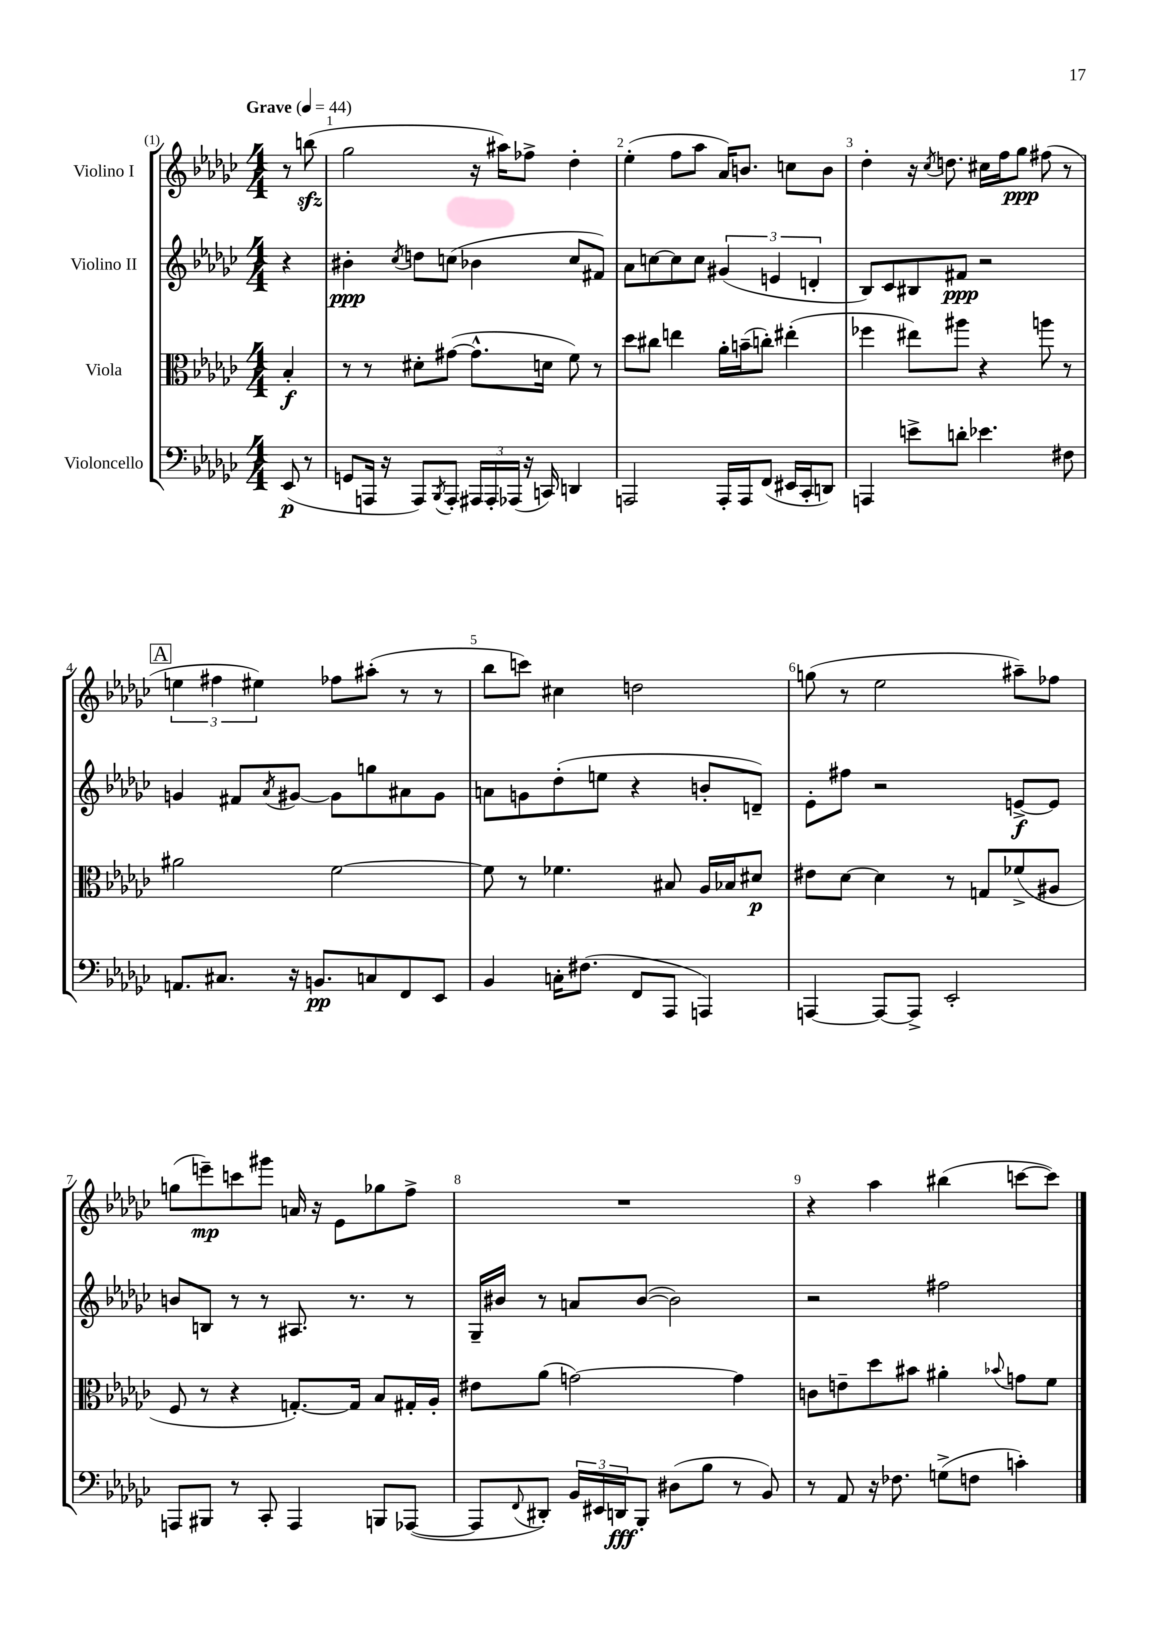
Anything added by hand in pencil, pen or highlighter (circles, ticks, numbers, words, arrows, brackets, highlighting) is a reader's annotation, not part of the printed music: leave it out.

**kern	**dynam	**kern	**dynam	**kern	**dynam	**kern	**dynam
*part4	*part4	*part3	*part3	*part2	*part2	*part1	*part1
*staff4	*staff4	*staff3	*staff3	*staff2	*staff2	*staff1	*staff1
*I"Violoncello	*	*I"Viola	*	*I"Violino II	*	*I"Violino I	*
*clefF4	*	*clefC3	*	*clefG2	*	*clefG2	*
*k[b-e-a-d-g-c-]	*	*k[b-e-a-d-g-c-]	*	*k[b-e-a-d-g-c-]	*	*k[b-e-a-d-g-c-]	*
*M4/4	*	*M4/4	*	*M4/4	*	*M4/4	*
*MM44	*	*MM44	*	*MM44	*	*MM44	*
=	=	=	=	=	=	=	=
!	!	!	!	!	!	!LO:TX:a:B:t=Grave	!
(8EE-/	p	4B-'/	f	4r	.	8r	.
8r	.	.	.	.	.	(8bbnzz\	.
=1	=1	=1	=1	=1	=1	=1	=1
8GGn/L	.	8r	.	4b#X'\	ppp	2gg-\	.
16AAAn/Jk	.	8r	.	.	.	.	.
16r	.	.	.	.	.	.	.
.	.	.	.	8qcc-/	.	.	.
8AAA/L)	.	8d#X'\L	.	8ddn\L	.	.	.
8qBBB-/	.	.	.	.	.	.	.
8AAA'/J	.	([8g#X\J	.	(8ccn\J	.	.	.
24AAA#X/LL	.	8.g#^^\L]	.	4b-X\	.	16r	.
24AAA#'/	.	.	.	.	.	.	.
.	.	.	.	.	.	16aa#X\KL)	.
(24AAA-X/JJ	.	.	.	.	.	.	.
16r	.	.	.	.	.	8ff-X^\J	.
16CCn/)	.	16dn\Jk	.	.	.	.	.
4DDn/	.	8f\)	.	8cc/L	.	4dd-'\	.
.	.	8r	.	8f#X/J)	.	.	.
=2	=2	=2	=2	=2	=2	=2	=2
2AAAn/	.	8dd-\L	.	8a-\L	.	(4ee-'\	.
.	.	8cc#X\J	.	[8ccn\	.	.	.
.	.	4een\	.	8cc\]	.	8ff\L	.
.	.	.	.	8cc\J	.	8aa-\J	.
16AAA'/LL	.	16a-'\LL	.	(6g#X/	.	16a-/KL)	.
16AAA/J	.	(16bn~\J	.	.	.	8.bn/J	.
(8FF/J	.	8ccn'\J)	.	.	.	.	.
.	.	.	.	6en/	.	.	.
16EE#X/LL	.	(4ee#X'\	.	.	.	8ccn\L	.
16CC-'/J	.	.	.	.	.	.	.
.	.	.	.	6dn'/	.	.	.
8DDn/J)	.	.	.	.	.	8b\J	.
=3	=3	=3	=3	=3	=3	=3	=3
4AAAn/	.	4ff-X\	.	8B-/L)	.	4dd-'\	.
.	.	.	.	8c-/	.	.	.
8en^\L	.	8ee#X\L)	.	8B#X/	.	16r	.
.	.	.	.	.	.	8qcc-/	.
.	.	.	.	.	.	8.ddn\	.
8dn'\J	.	8aa#X\J	.	8f#X/J	ppp	.	.
4.e-X\	.	4r	.	2r	.	16cc#X\LL	.
.	.	.	.	.	.	16ff\J	.
.	.	.	.	.	.	8gg-\J	ppp
.	.	8aan\	.	.	.	(8ff#X\	.
8F#X\	.	8r	.	.	.	8r	.
!!LO:LB:g=z
!!LO:REH:place=s1:t=A
=4	=4	=4	=4	=4	=4	=4	=4
8.AAn/L	.	2a#X\	.	4gn/	.	6een\	.
.	.	.	.	.	.	6ff#X\	.
8.C#X/J	.	.	.	.	.	.	.
.	.	.	.	8f#X/L	.	.	.
.	.	.	.	.	.	6ee#X\)	.
.	.	.	.	8qa-/	.	.	.
16r	.	.	.	[8g#X/J	.	.	.
8.BBn/L	pp	.	.	.	.	.	.
.	.	[2f\	.	8g#\L]	.	8ff-X\L	.
8Cn/	.	.	.	8ggn\	.	(8aa#X'\J	.
8FF/	.	.	.	8a#X\	.	8r	.
8EE-/J	.	.	.	8g#\J	.	8r	.
=5	=5	=5	=5	=5	=5	=5	=5
4BB-/	.	8f\]	.	8an\L	.	8bb-\L	.
.	.	8r	.	8gn\	.	8cccn\J)	.
16Cn'\KL	.	4.f-X\	.	(8dd-'\	.	4cc#X\	.
(8.F#X\J	.	.	.	.	.	.	.
.	.	.	.	8een\J	.	.	.
8FF/L	.	.	.	4r	.	2ddn\	.
8AAA-/J	.	8B#X/	.	.	.	.	.
4AAAn/)	.	16A-/LL	.	8bn'/L	.	.	.
.	.	16B-X/J	.	.	.	.	.
.	.	8d#X/J	p	8dn~/J)	.	.	.
=6	=6	=6	=6	=6	=6	=6	=6
[4AAAn/	.	8e#X\L	.	8e-'\L	.	(8ggn\	.
.	.	[8d-\J	.	8ff#X\J	.	8r	.
8AAA/L_	.	4d-\]	.	2r	.	2ee-\	.
8AAA^/J]	.	.	.	.	.	.	.
2EE-'/	.	8r	.	.	.	.	.
.	.	8Gn/L	.	.	.	.	.
.	.	(8f-X^/	.	[8en^/L	f	8aa#X~\L)	.
.	.	8A#X/J	.	8e/J]	.	8ff-X\J	.
!!LO:LB:g=z
=7	=7	=7	=7	=7	=7	=7	=7
8AAAn/L	.	8F/	.	8bn/L	.	(8ggn\L	.
8BBB#X/J	.	8r	.	8Bn/J	.	8eeen~\)	mp
8r	.	4r	.	8r	.	8cccn\	.
8CC-'/	.	.	.	8r	.	8ggg#X\J	.
4AAA/	.	[8.Gn'/L)	.	8.A#X/	.	16an/	.
.	.	.	.	.	.	16r	.
.	.	.	.	.	.	8e-\L	.
.	.	16G/Jk]	.	8.r	.	.	.
8BBBn/L	.	8B-/L	.	.	.	8gg-X\	.
([8AAA-X/J	.	16G#X'/L	.	8r	.	8ff^\J	.
.	.	16A-'/JJ	.	.	.	.	.
=8	=8	=8	=8	=8	=8	=8	=8
8AAA-/L]	.	8e#X\L	.	16G-~/LL	.	1r	.
.	.	.	.	16b#X/JJ	.	.	.
8qqFF/	.	.	.	.	.	.	.
8DD#X'/J)	.	(8a-\J	.	8r	.	.	.
24BB-/LL	.	[2gn\)	.	8an/L	.	.	.
24EE#X/	.	.	.	.	.	.	.
24DDn/J	fff	.	.	.	.	.	.
8BBB-'/J	.	.	.	([8b#/J	.	.	.
(8D#X\L	.	.	.	2b#\])	.	.	.
8B-\J	.	.	.	.	.	.	.
8r	.	4g\]	.	.	.	.	.
8BB-/)	.	.	.	.	.	.	.
=9	=9	=9	=9	=9	=9	=9	=9
8r	.	8cn\L	.	2r	.	4r	.
8AA-/	.	8en~\	.	.	.	.	.
16r	.	8dd-\	.	.	.	4aa-\	.
8.F-X\	.	.	.	.	.	.	.
.	.	8b#X\J	.	.	.	.	.
(8Gn^\L	.	4a#X'\	.	2ff#X\	.	(4bb#X\	.
8Fn\J	.	.	.	.	.	.	.
.	.	8qqb-X/	.	.	.	.	.
4cn'\)	.	8gn\L	.	.	.	[8cccn\L	.
.	.	8f\J	.	.	.	8ccc\J])	.
==	==	==	==	==	==	==	==
*-	*-	*-	*-	*-	*-	*-	*-
